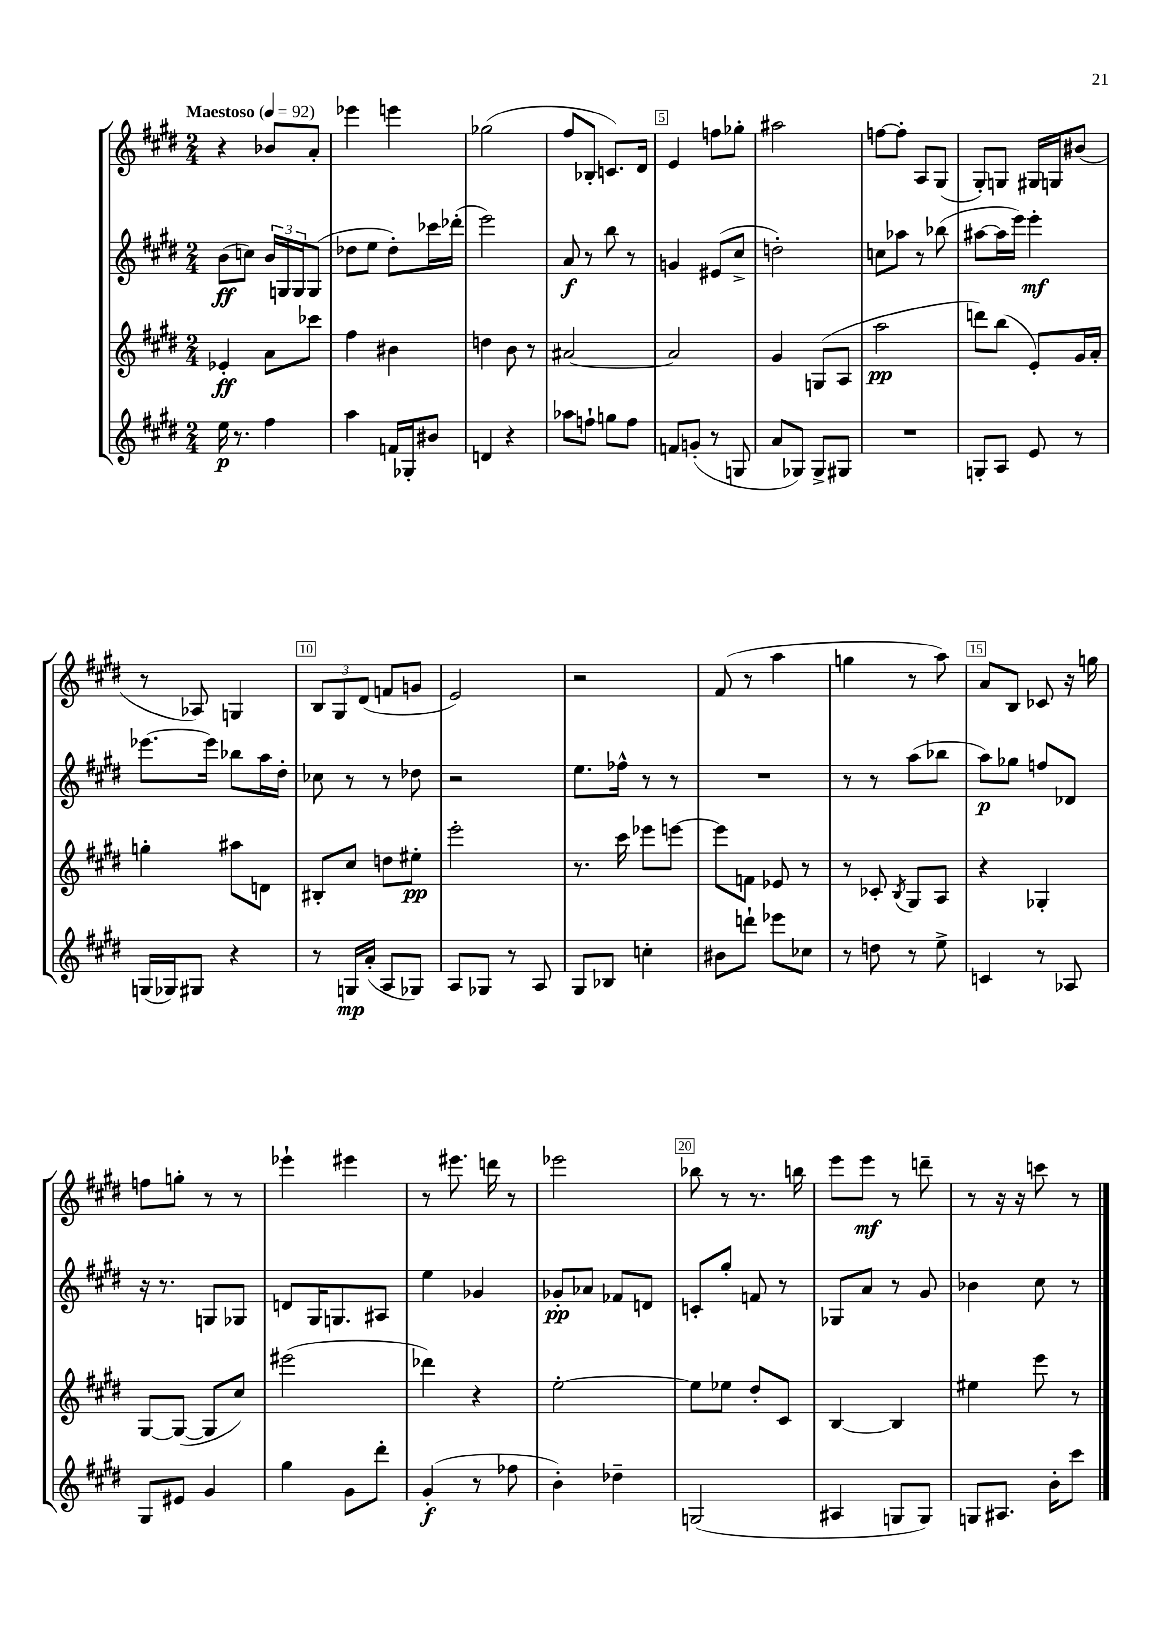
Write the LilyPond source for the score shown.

<<
\new StaffGroup <<
\new Staff = "s0" {
    \clef treble \key e \major \numericTimeSignature \time 2/4 \tempo "Maestoso" 4 = 92
    r4 bes'8 a'8-. |
    ees'''4 e'''4 |
    ges''2( |
    fis''8 bes8-. c'8.) dis'16 |
    e'4 f''8 ges''8-. |
    ais''2 |
    f''8~ f''8-. a8 gis8( |
    gis8-.) g8 gis16 g16 bis'8( |
    r8 aes8) g4 |
    \tuplet 3/2 { b8 gis8 dis'8( } f'8 g'8 |
    e'2) |
    r2 |
    fis'8( r8 a''4 |
    g''4 r8 a''8) |
    a'8 b8 ces'8 r16 g''16 |
    f''8 g''8-. r8 r8 |
    ees'''4-! eis'''4 |
    r8 eis'''8. d'''16 r8 |
    ees'''2 |
    bes''8 r8 r8. b''16 |
    e'''8 e'''8\mf r8 d'''8-- |
    r8 r16 r16 c'''8 r8 \bar "|." |
}
\new Staff = "s1" {
    \clef treble \key e \major \numericTimeSignature \time 2/4
    b'8\ff( c''8) \tuplet 3/2 { b'16 g16 g16 } g8( |
    des''8 e''8 des''8-.) ces'''16 des'''16-.( |
    e'''2) |
    a'8\f r8 b''8 r8 |
    g'4 eis'8( cis''8-> |
    d''2-.) |
    c''8 aes''8 r8 bes''8( |
    ais''8~ ais''16 e'''16) e'''4-.\mf |
    ees'''8.~ ees'''16 bes''8 a''16 dis''16-. |
    ces''8 r8 r8 des''8 |
    r2 |
    e''8. fes''16-^ r8 r8 |
    R2 |
    r8 r8 a''8( bes''8 |
    a''8\p) ges''8 f''8 des'8 |
    r16 r8. g8 ges8 |
    d'8 gis16 g8. ais8 |
    e''4 ges'4 |
    ges'8-.\pp aes'8 fes'8 d'8 |
    c'8-. gis''8-. f'8 r8 |
    ges8 a'8 r8 gis'8 |
    bes'4 cis''8 r8 \bar "|." |
}
\new Staff = "s2" {
    \clef treble \key e \major \numericTimeSignature \time 2/4
    ees'4-.\ff a'8 ces'''8 |
    fis''4 bis'4 |
    d''4 b'8 r8 |
    ais'2~ |
    ais'2 |
    gis'4 g8( a8 |
    a''2\pp |
    d'''8) b''8( e'8-.) gis'16 a'16-. |
    g''4-. ais''8 d'8 |
    bis8-. cis''8 d''8 eis''8-.\pp |
    e'''2-. |
    r8. cis'''16 ees'''8 e'''8~ |
    e'''8 f'8 ees'8 r8 |
    r8 ces'8-. \acciaccatura { b8 } gis8 a8 |
    r4 ges4-. |
    gis8~ gis8~( gis8 cis''8) |
    eis'''2( |
    des'''4) r4 |
    e''2~-. |
    e''8 ees''8 dis''8-. cis'8 |
    b4~ b4 |
    eis''4 e'''8 r8 \bar "|." |
}
\new Staff = "s3" {
    \clef treble \key e \major \numericTimeSignature \time 2/4
    e''16\p r8. fis''4 |
    a''4 f'16 ges16-. bis'8 |
    d'4 r4 |
    aes''8 f''8-! g''8 f''8 |
    f'8 g'8-.( r8 g8 |
    a'8 ges8) ges8-> gis8 |
    R2 |
    g8-. a8 e'8 r8 |
    g16( ges16) gis8 r4 |
    r8 g16\mp a'16-.( a8 ges8) |
    a8 ges8 r8 a8 |
    gis8 bes8 c''4-. |
    bis'8 d'''8-! ees'''8 ces''8 |
    r8 d''8 r8 e''8-> |
    c'4 r8 aes8 |
    gis8 eis'8 gis'4 |
    gis''4 gis'8 dis'''8-. |
    gis'4-.\f( r8 fes''8 |
    b'4-.) des''4-- |
    g2( |
    ais4 g8 g8) |
    g8 ais8. b'16-. cis'''8 \bar "|." |
}
>>
>>
\layout { \context { \Score \override BarNumber.break-visibility = ##(#f #t #t) barNumberVisibility = #(every-nth-bar-number-visible 5) \override BarNumber.stencil = #(make-stencil-boxer 0.1 0.3 ly:text-interface::print) } }
